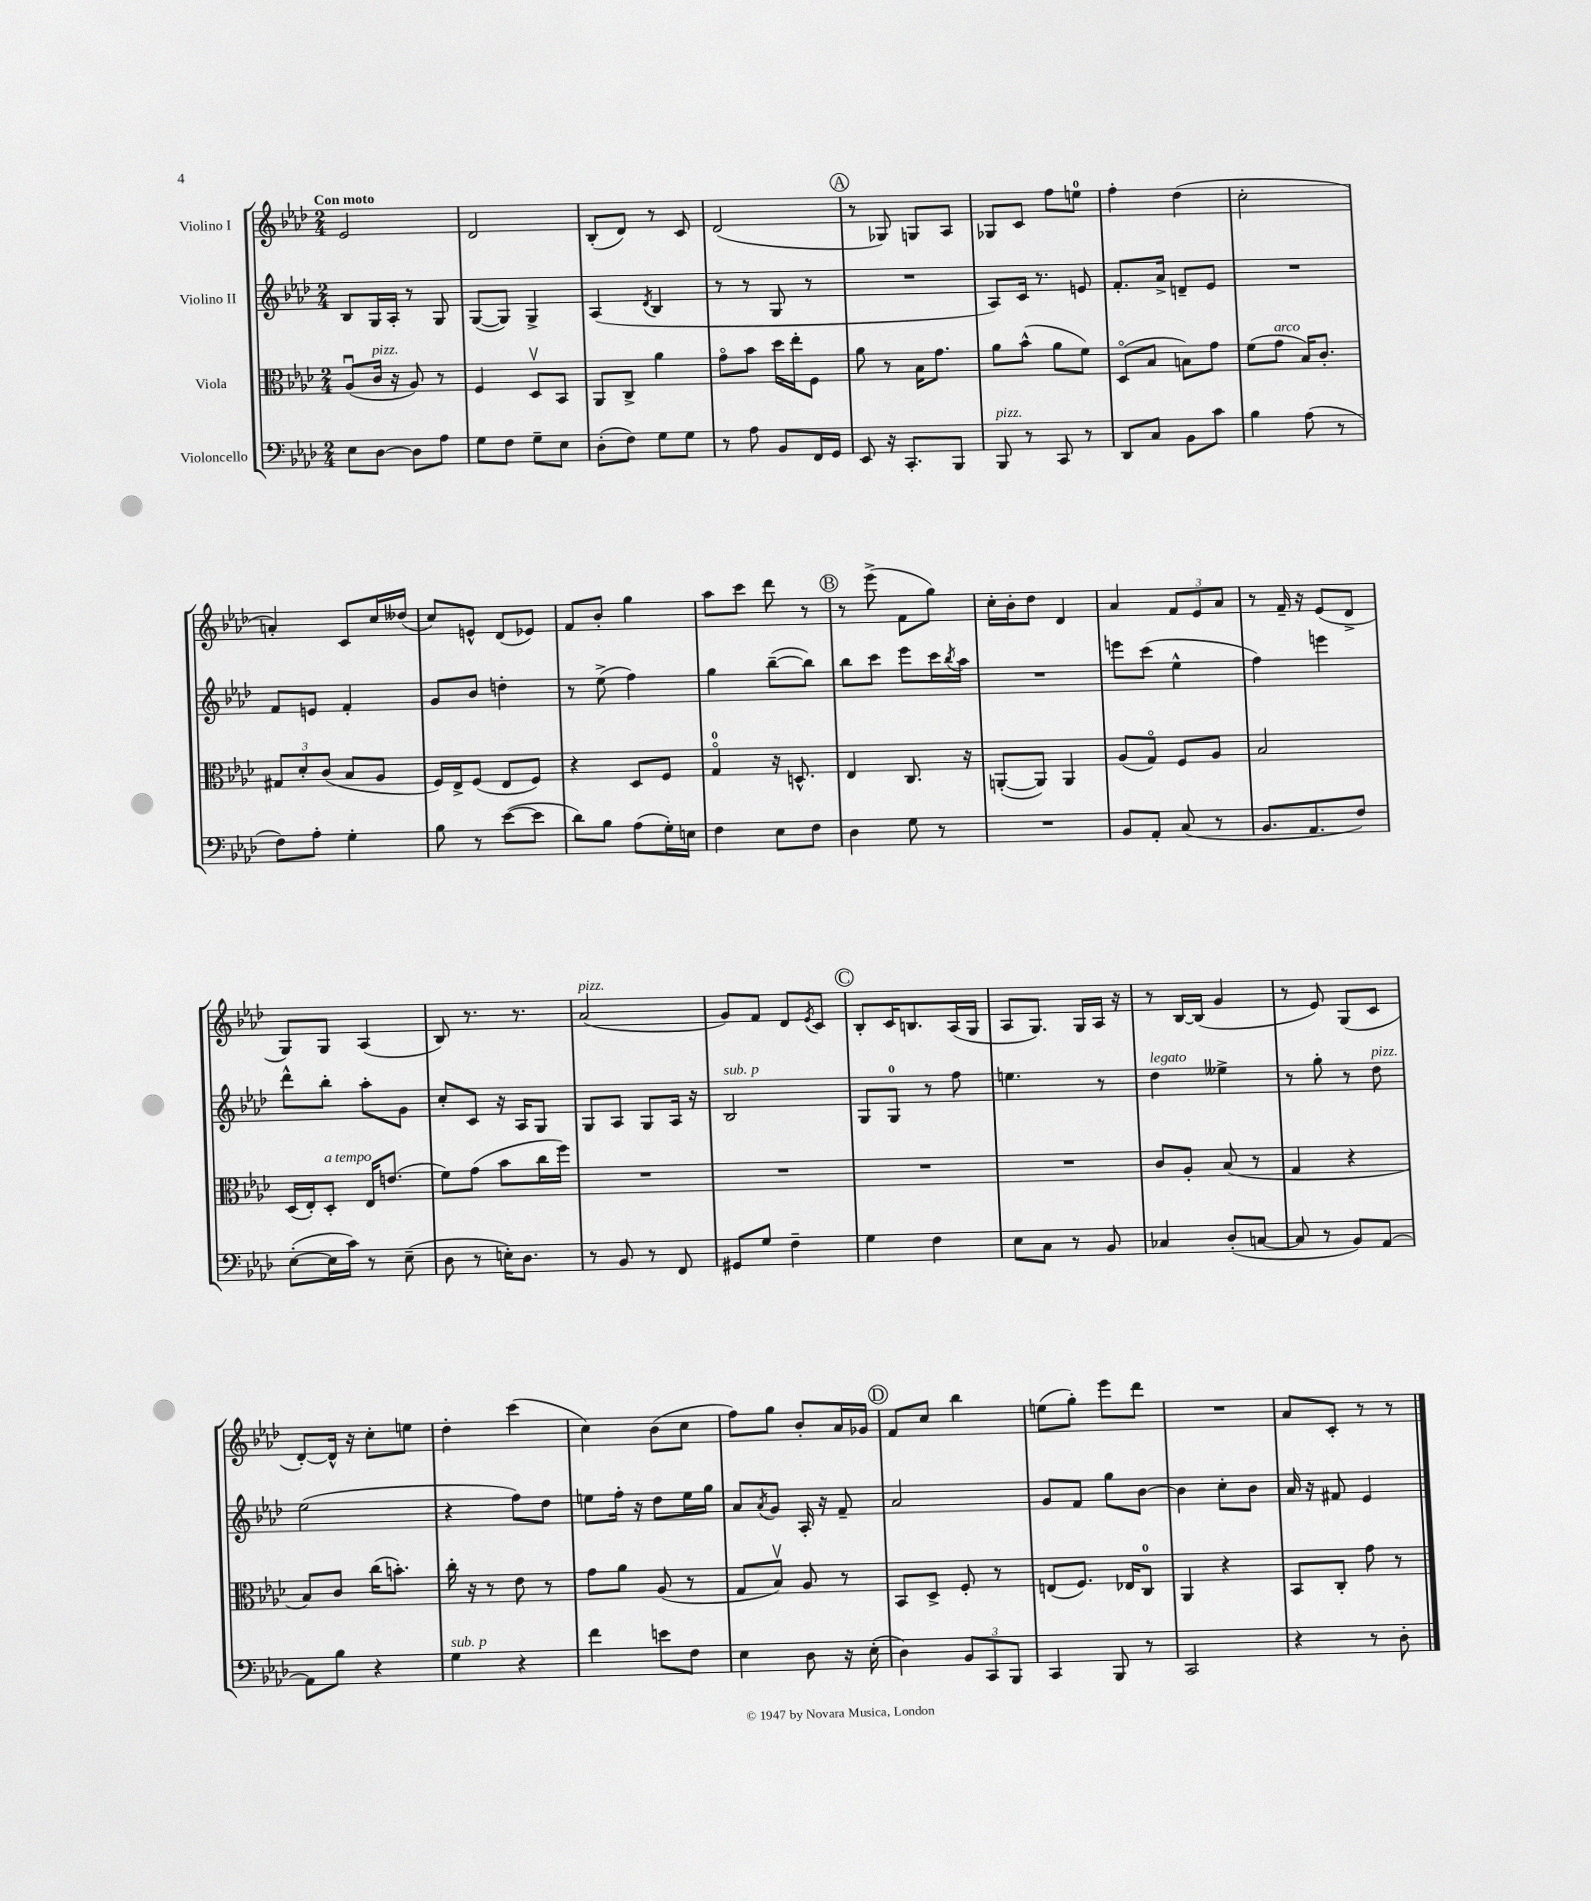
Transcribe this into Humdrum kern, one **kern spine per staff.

**kern	**kern	**kern	**kern
*part4	*part3	*part2	*part1
*staff4	*staff3	*staff2	*staff1
*I"Violoncello	*I"Viola	*I"Violino II	*I"Violino I
*clefF4	*clefC3	*clefG2	*clefG2
*k[b-e-a-d-]	*k[b-e-a-d-]	*k[b-e-a-d-]	*k[b-e-a-d-]
*M2/4	*M2/4	*M2/4	*M2/4
=1	=1	=1	=1
!	!	!	!LO:TX:a:B:t=Con moto
8E-\L	(8A-u/L	8B-/L	2e-/
!	!LO:TX:a:i:t=pizz.	!	!
[8D-\J	16c/Jk	16G/L	.
.	16r	16A-'/JJ	.
8D-\L]	8A-/)	8r	.
8A-\J	8r	8G/	.
=2	=2	=2	=2
8G\L	4F/	([8G/L	2d-/
8F\J	.	8G/J])	.
8G~\L	8D-v/L	4G^/	.
8E-\J	8BB-/J	.	.
=3	=3	=3	=3
(8D-'\L	8AA-/L	(4A-/	(8B-'/L
8F\J)	8C^/J	.	8d-/J)
.	.	8qd-/	.
8G\L	4a-\	4B-/	8r
8G\J	.	.	8c/
=4	=4	=4	=4
8r	8g\L	8r	(2d-/
8A-\	8b-\J	8r	.
8BB-/L	16dd-\LL	8G/	.
.	16ee-'\J	.	.
16FF/L	8F\J	8r	.
16GG/JJ	.	.	.
!!LO:REH:place=s1:t=A
=5	=5	=5	=5
8EE-/	8a-\	2r	8r
16r	8r	.	8G-X/)
8.CC'/L	.	.	.
.	16B-\KL	.	8Gn/L
.	8.g\J	.	.
8BBB-/J	.	.	8A-/J
=6	=6	=6	=6
!LO:TX:a:i:t=pizz.	!	!	!
8BBB-/	8a-\L	8A-/L)	8G-X/L
8r	(8b-^^\J	16c/Jk	8c/J
.	.	8.r	.
8CC/	8a-\L	.	8ff\L
8r	8f\J)	8en/	8een\J
=7	=7	=7	=7
8DD-/L	(8D-/L	8.f'/L	4ff'\
8C/J	8B-/J	.	.
.	.	16a-^/Jk	.
8BB-\L	8Bn\L)	8dn~/L	(4dd-\
8c\J	8g\J	8e-/J	.
=8	=8	=8	=8
4B-\	(8f\L	2r	2cc'\
!	!LO:TX:a:i:t=arco	!	!
.	8g\J	.	.
(8A-\	16B-/KL)	.	.
.	8.c'/J	.	.
8r	.	.	.
!!LO:LB:g=z
=9	=9	=9	=9
8F\L)	12G#X/L	8f/L	4an'/)
.	12d-'/	.	.
8A-'\J	.	8en/J	.
.	(12c/J	.	.
4G'\	8B-/L	4f'/	8c/L
.	8A-/J	.	16cc/L
.	.	.	(16dd--X/JJ
=10	=10	=10	=10
8B-\	16F/LL)	8g/L	8cc/L)
.	16E-^/J	.	.
8r	(8F/J	8b-/J	8en^^/J
([8e-\L	8E-/L	4ddn'\	(8d-/L
8e-\J]	8F/J)	.	8e-X/J)
=11	=11	=11	=11
8d-\L)	4r	8r	8f/L
8B-\J	.	(8ee-^\	8b-'/J
(8A-\L	8D-/L	4ff\)	4gg\
16G'\L)	8F/J	.	.
16En\JJ	.	.	.
=12	=12	=12	=12
4F\	4G/	4gg\	8aa-\L
.	.	.	8ccc\J
8E-\L	16r	([8bb-~\L	8ddd-\
.	8.Dn^^/	.	.
8F\J	.	8bb-\J])	8r
!!LO:REH:place=s1:t=B
=13	=13	=13	=13
4D-\	4E-/	8bb-\L	8r
.	.	8ccc\J	(8eee-^\
8G\	8.C/	8eee-\L	8f\L
8r	.	16ccc\L	8gg\J)
.	.	8qbb-/	.
.	16r	16aa-\JJ	.
=14	=14	=14	=14
2r	([8AAn'/L	2r	16cc'\LL
.	.	.	16b-'\J
.	8AA/J])	.	8dd-\J
.	4AA/	.	4d-/
=15	=15	=15	=15
8BB-/L	(8A-/L	8eeen\L	4a-/
8AA-'/J	8G/J)	(8ccc\J	.
(8C/	8F/L	4ee-^^\	12f/L
.	.	.	12e-/
8r	8A-/J	.	.
.	.	.	12a-/J
=16	=16	=16	=16
8.BB-/L	2B-/	4ff\)	8r
.	.	.	16f~/
8.AA-/	.	.	16r
.	.	4eeen\	(8e-/L
8F/J)	.	.	8d-^/J
!!LO:LB:g=z
=17	=17	=17	=17
([8E-'\L	(16D-/LL	8ddd-^^\L	8G/L)
.	16E-'/J)	.	.
!	!LO:TX:a:i:t=a tempo	!	!
16E-\L]	8D-'/J	8bb-'\J	8G/J
16c\JJ)	.	.	.
8r	16E-/KL	8aa-'\L	(4A-/
.	(8.en/J	.	.
(8E-~\	.	8g\J	.
=18	=18	=18	=18
8D-\	8f\L)	8cc'/L	8B-/)
8r	(8g\J	8c/J	8.r
16En'\KL)	8b-\L	16r	.
8.D-\J	.	16A-/KL	8.r
.	16cc\L	8G/J	.
.	16ff\JJ)	.	.
=19	=19	=19	=19
!	!	!	!LO:TX:a:i:t=pizz.
8r	2r	8G/L	(2a-/
8BB-/	.	8A-/J	.
8r	.	8G/L	.
8FF/	.	16A-/Jk	.
.	.	16r	.
=20	=20	=20	=20
!	!	!LO:TX:a:i:t=sub. p	!
8GG#X/L	2r	2B-/	8g/L)
8G/J	.	.	8f/J
4F~\	.	.	8d-/L
.	.	.	8qe-/
.	.	.	8c/J
!!LO:REH:place=s1:t=C
=21	=21	=21	=21
4G\	2r	8G/L	8B-'/L
.	.	8G/J	16c/K
.	.	.	8.Bn/
4F\	.	8r	.
.	.	8ff\	(16A-/L
.	.	.	16G/JJ
=22	=22	=22	=22
8E-\L	2r	4.een\	8A-/L
8C\J	.	.	8.G/J)
8r	.	.	.
.	.	.	16G/LL
8BB-/	.	8r	16A-/JJ
.	.	.	16r
=23	=23	=23	=23
!	!	!LO:TX:a:i:t=legato	!
4C-X/	8c/L	4dd-\	8r
.	8A-'/J	.	[16B-/LL
.	.	.	(16B-/JJ]
(8D-'/L	(8B-/	4ee--X^\	4g/
[8Cn/J	8r	.	.
=24	=24	=24	=24
8C/]	4G/	8r	8r
8r	.	8gg'\	8e-/)
8BB-/L)	4r	8r	(8G/L
!	!	!LO:TX:a:i:t=pizz.	!
[8AA-/J	.	8dd-\	8c/J
!!LO:LB:g=z
=25	=25	=25	=25
8AA-\L]	8B-/L)	(2ee-\	[8d-'/L)
8B-\J	8c/J	.	16d-^^/Jk]
.	.	.	16r
4r	(16cc\KL	.	8cc'\L
.	8.bn'\J)	.	.
.	.	.	8een\J
=26	=26	=26	=26
!LO:TX:a:i:t=sub. p	!	!	!
4G\	16cc'\	4r	4dd-'\
.	16r	.	.
.	8r	.	.
4r	8e-\	8ff\L)	(4ccc\
.	8r	8dd-\J	.
=27	=27	=27	=27
4f\	8g\L	8een\L	4cc\)
.	8a-\J	16ff'\Jk	.
.	.	16r	.
8en\L	(8A-/	8dd-\L	(8b-\L
8F\J	8r	16ee\L	8cc\J
.	.	16gg\JJ	.
=28	=28	=28	=28
4E-\	8G/L	8a-/L	8ff\L)
.	.	8qa-/	.
.	8B-v/J)	8g/J	8gg\J
8D-\	8A-/	16A-'/	8b-'/L
.	.	16r	.
16r	8r	8f~/	16a-/L
(16E-'\	.	.	16g-X/JJ
!!LO:REH:place=s1:t=D
=29	=29	=29	=29
4D-\)	8BB-/L	2a-/	8f/L
.	8D-^/J	.	8cc/J
12BB-/L	8F'/	.	4bb-\
12CC/	.	.	.
.	8r	.	.
12BBB-/J	.	.	.
=30	=30	=30	=30
4CC/	(8En/L	8g/L	(8een\L
.	8.F/J)	8f/J	8gg'\J)
8BBB-/	.	8gg\L	8eee-\L
.	16E-X/KL	.	.
8r	8C/J	[8b-\J	8ddd-\J
=31	=31	=31	=31
2CC/	4AA-/	4b-\]	2r
.	4r	8cc'\L	.
.	.	8b-\J	.
=32	=32	=32	=32
4r	8BB-/L	16a-/	8a-/L
.	.	16r	.
.	8C'/J	8f#X/	8c'/J
8r	8g\	4e-/	8r
8D-'\	8r	.	8r
==	==	==	==
*-	*-	*-	*-
